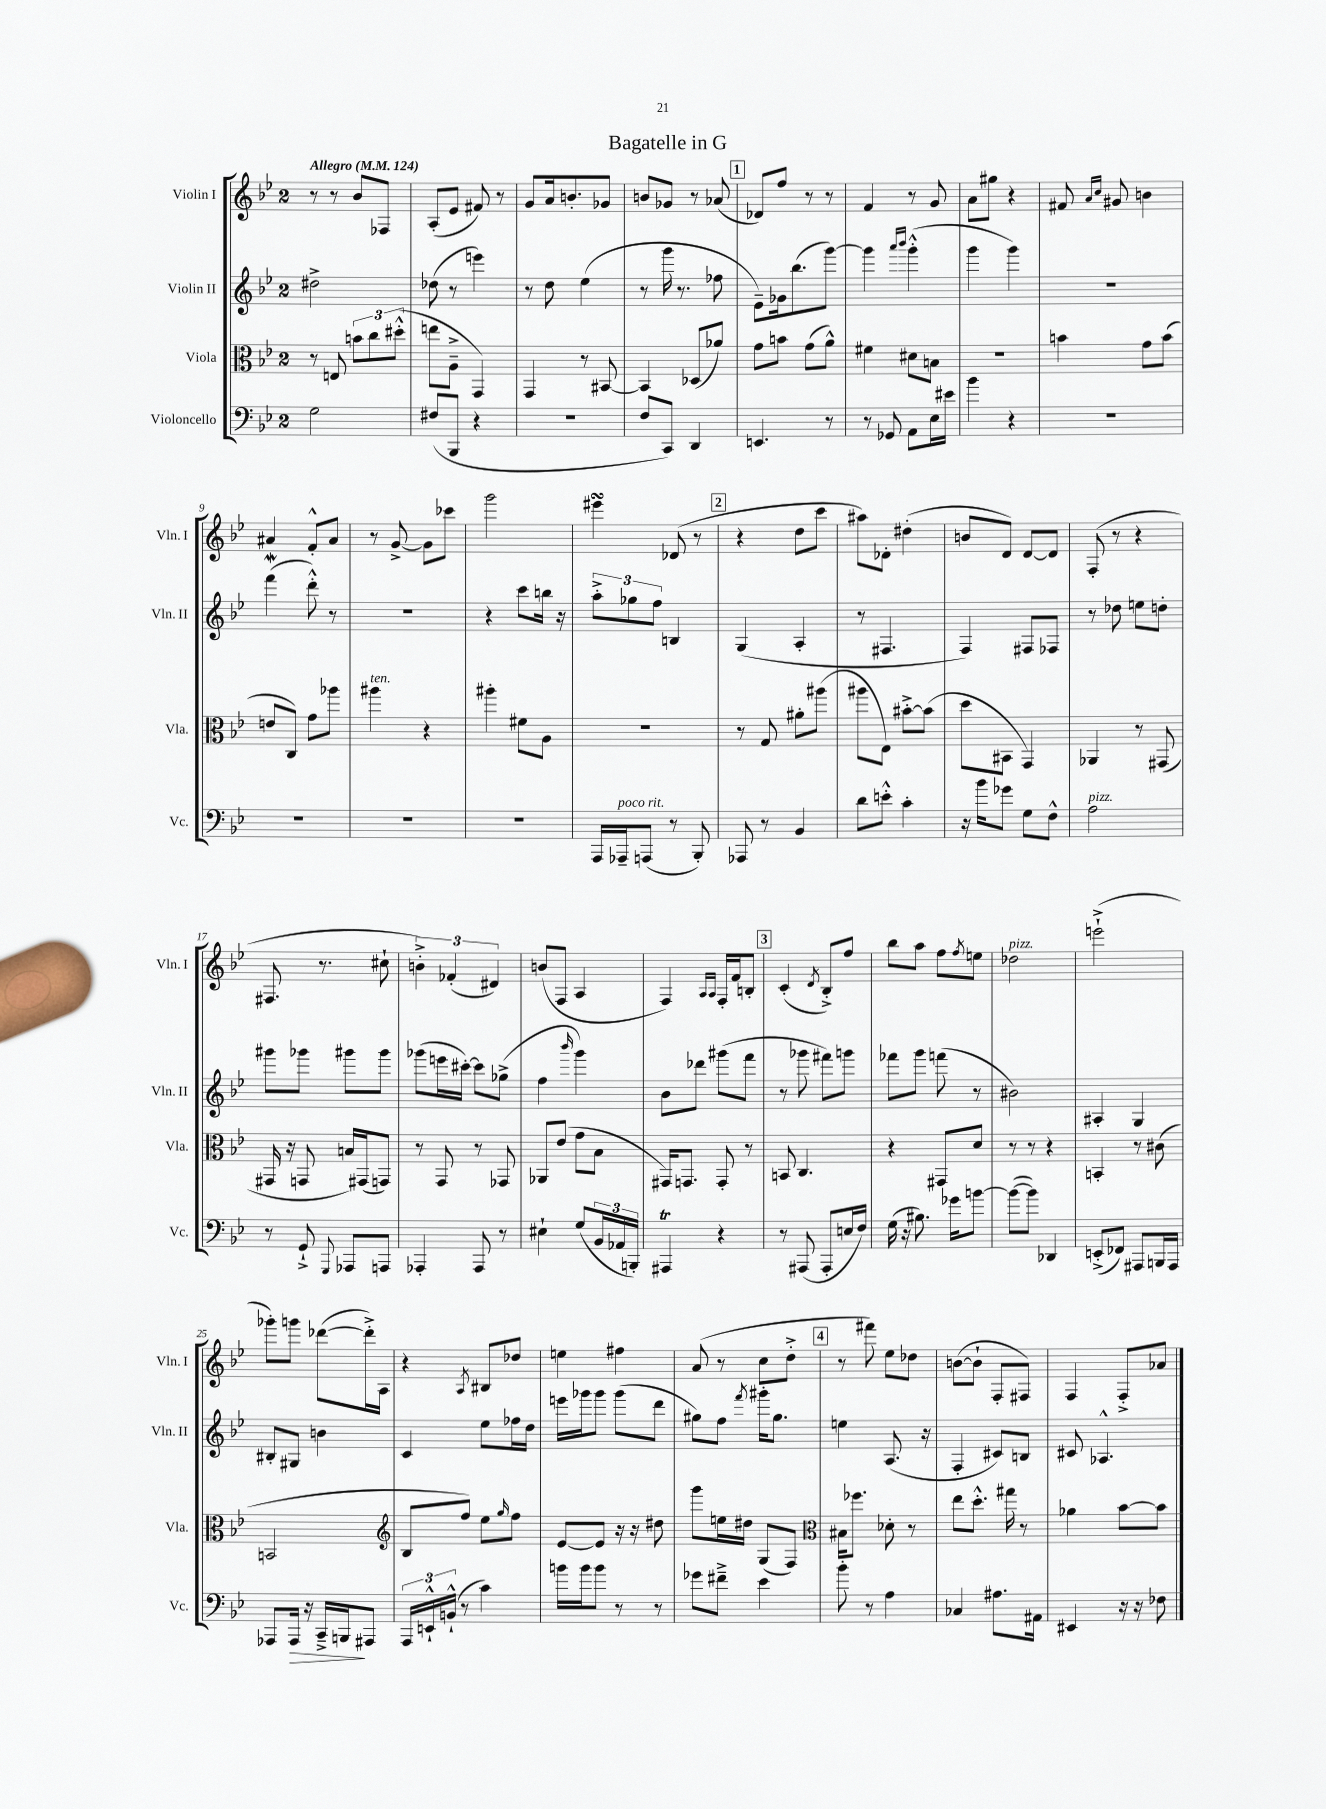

**kern	**dynam	**kern	**kern	**kern
*part4	*part4	*part3	*part2	*part1
*staff4	*staff4	*staff3	*staff2	*staff1
*I"Violoncello	*	*I"Viola	*I"Violin II	*I"Violin I
*I'Vc.	*	*I'Vla.	*I'Vln. II	*I'Vln. I
*clefF4	*	*clefC3	*clefG2	*clefG2
*k[b-e-]	*	*k[b-e-]	*k[b-e-]	*k[b-e-]
*M2/4	*	*M2/4	*M2/4	*M2/4
*MM124	*	*MM124	*MM124	*MM124
=1	=1	=1	=1	=1
!	!	!	!	!LO:TX:a:B:t=Allegro
2G\	.	8r	2dd#X^\	8r
.	.	8En/	.	8r
.	.	12bn\L	.	8b-/L
.	.	12cc\	.	.
.	.	.	.	8F-X/J
.	.	(12dd#X'^^\J	.	.
=2	=2	=2	=2	=2
(8F#X/L	.	8een\L	(8dd-X\	(8A'/L
8BBB-/J	.	8A~^\J	8r	8e-/J
4r	.	4GG/)	4eeen\)	8f#X/)
.	.	.	.	8r
=3	=3	=3	=3	=3
2r	.	4GG/	8r	8g/L
.	.	.	8dd\	16a/k
.	.	.	.	8.bn'/
.	.	8r	(4ee-\	.
.	.	[8BB#X/	.	8g-X/J
=4	=4	=4	=4	=4
8F/L	.	4BB#/]	8r	8bn/L
8CC/J)	.	.	16ggg\	8g-X/J
.	.	.	8.r	.
4DD/	.	(8D-X/L	.	8r
.	.	8a-X/J)	8ff-X\	(8a-X/
!!LO:REH:place=s1:t=1
=5	=5	=5	=5	=5
4.EEn/	.	8g\L	8e-~\L)	8d-X/L)
.	.	8bn\J	16g-X\k	8ff/J
.	.	.	(8.bb-\	.
.	.	(8g\L	.	8r
8r	.	8a^^\J)	[8ggg\J)	8r
=6	=6	=6	=6	=6
8r	.	4f#X\	4ggg\]	4f/
8GG-X/	.	.	.	.
.	.	.	16qqaaa/LL	.
.	.	.	16qqbbb-/JJ	.
8AA\L	.	8d#X\L	(4ggg'^^\	8r
16E-\L	.	8Bn\J	.	8g/
16e#X\JJ	.	.	.	.
=7	=7	=7	=7	=7
4b-\	.	2r	4ggg\	8a\L
.	.	.	.	8gg#X\J
4r	.	.	4ggg\)	4r
=8	=8	=8	=8	=8
2r	.	4bn\	2r	8f#X/
.	.	.	.	16qqa/LL
.	.	.	.	16qqcc/JJ
.	.	.	.	8g#X/
.	.	8g\L	.	4bn\
.	.	(8b\J	.	.
!!LO:LB:g=z
=9	=9	=9	=9	=9
2r	.	8en/L	(4fffW\	4a#X/
.	.	8C/J)	.	.
.	.	8g\L	8ddd'^^\)	8f'^^/L
.	.	8aa-X\J	8r	8a#/J
=10	=10	=10	=10	=10
!	!	!LO:TX:a:i:t=ten.	!	!
2r	.	4aa#X\	2r	8r
.	.	.	.	[8g^/
.	.	4r	.	8g\L]
.	.	.	.	8ccc-X\J
=11	=11	=11	=11	=11
2r	.	4aa#X'\	4r	2ggg\
.	.	8f#X\L	8ccc\L	.
.	.	8A\J	16bbn\Jk	.
.	.	.	16r	.
=12	=12	=12	=12	=12
16AAA/LL	.	2r	12aa'^\L	4eee#XsSsS\
!LO:TX:a:i:t=poco rit.	!	!	!	!
16AAA-X~/J	.	.	.	.
.	.	.	12gg-X\	.
(8AAAn/J	.	.	.	.
.	.	.	12ff\J	.
8r	.	.	4Bn/	(8d-X/
8BBB-'/)	.	.	.	8r
!!LO:REH:place=s1:t=2
=13	=13	=13	=13	=13
8AAA-X/	.	8r	(4G/	4r
8r	.	8G/	.	.
4BB-/	.	8a#X'\L	4A'/	8dd\L
.	.	(8aa#X\J	.	8ccc\J
=14	=14	=14	=14	=14
8d\L	.	8aa#X\L	8r	8aa#X\L)
8en'^^\J	.	8E-\J)	4.F#X/	8d-X'\J
4c'\	.	[8b#X'^\L	.	(4dd#X'\
.	.	(8b#\J]	.	.
=15	=15	=15	=15	=15
16r	.	8dd\L	4F/)	8bn/L
16b-\KL	.	.	.	.
8g-X\J	.	8BB#X\J	.	8d/J)
8G\L	.	4GG/)	8F#X/L	[8d/L
8F^^\J	.	.	8F-X/J	8d/J]
=16	=16	=16	=16	=16
!LO:TX:a:i:t=pizz.	!	!	!	!
2A\	.	4AA-X/	8r	(8F'/
.	.	.	8dd-X\	8r
.	.	8r	8een\L	4r
.	.	(8GG#X/	8ddn'\J	.
!!LO:LB:g=z
=17	=17	=17	=17	=17
8r	.	16GG#X/	8ggg#X\L	8.F#X/
.	.	16r	.	.
8GG`^/	.	8GGn/	8ggg-X\J	.
.	.	.	.	8.r
8qqGGG/	.	.	.	.
8AAA-X/L	.	16Bn/LL)	8ggg#X\L	.
.	.	(16GG#X/J	.	.
8AAAn/J	.	8GGn/J)	8ggg#\J	8cc#X`\
=18	=18	=18	=18	=18
4AAA-X'/	.	8r	(8ggg-X\L	6bn'^\)
.	.	8GG/	16eeen\L	.
.	.	.	.	(6f-X'/
.	.	.	[16ccc#X'\JJ)	.
8AAA-/	.	8r	8ccc#\L]	.
.	.	.	.	6d#X/)
8r	.	8GG-X/	(8gg-X^\J	.
=19	=19	=19	=19	=19
4E#X`\	.	8AA-X/L	4ff\	(8bn/L
.	.	(8e-/J	.	8F/J
.	.	.	16qqbbb-/	.
(8G/L	.	8g\L	4ggg\)	4A/
24BB-/L	.	8B-\J	.	.
24AA-X/	.	.	.	.
24BBBn'/JJ)	.	.	.	.
=20	=20	=20	=20	=20
4AAA#Xt/	.	16GG#X/KL)	8b-\L	4F/)
.	.	8.GGn/J	.	.
.	.	.	8ddd-X\J	.
.	.	.	.	16qqA/LL
.	.	.	.	16qqA/JJ
4r	.	8GG'/	(8ggg#X\L	16F'/LL
.	.	.	.	16f/J
.	.	8r	8fff\J	8Bn'/J
!!LO:REH:place=s1:t=3
=21	=21	=21	=21	=21
8r	.	8BBn/	8r	(4c'/
(8AAA#X/	.	4.C/	8ggg-X\	.
.	.	.	.	8qd/
8AAA#'/L	.	.	8fff#X\L)	8B-'^/L)
16En/L	.	.	8gggn\J	8ff/J
16F/JJ)	.	.	.	.
=22	=22	=22	=22	=22
(16G\	.	4r	8fff-X\L	8bb-\L
16r	.	.	.	.
8.B#X\)	.	.	8ggg\J	8aa\J
.	.	8GG#X/L	(8fffn\	8ff\L
16g-X\KL	.	.	.	.
.	.	.	.	8qff/
[8bn\J	.	8d/J	8r	8een\J
=23	=23	=23	=23	=23
!	!	!	!	!LO:TX:a:i:t=pizz.
(8b\L_	.	8r	2b#X\)	2dd-X\
8b\J])	.	8r	.	.
4DD-X/	.	4r	.	.
=24	=24	=24	=24	=24
(8EEn'^/L	.	4BBn'/	4A#X'/	(2eeen`^\
8FF-X/J)	.	.	.	.
8AAA#X/L	.	8r	4G/	.
16BBBn/L	.	(8c#X\	.	.
16AAA#/JJ	.	.	.	.
!!LO:LB:g=z
=25	=25	=25	=25	=25
8AAA-X/L	.	2BBn/	8B#X'/L	8ggg-X'\L)
!	!LO:HP:b	!	!	!
16AAA-/Jk	>	.	8G#X/J	8gggn\J
16r	.	.	.	.
16CC~^/LL	.	.	4bn\	([8ddd-X\L
16BBBn/J	.	.	.	.
8AAA#X/J	]	.	.	16ddd-'^\L])
.	.	.	.	16A\JJ
=26	=26	=26	=26	=26
*	*	*clefG2	*	*
24AAA/LL	.	8B-/L	4c/	4r
24EEn`^^/	.	.	.	.
(24BBn`^^/JJ	.	.	.	.
8r	.	8ff/J)	.	.
.	.	.	.	8qA/
4c\)	.	8ee-\L	8ee-\L	8B#X/L
.	.	16qqgg/	.	.
.	.	8ff\J	16ff-X\L	8dd-X/J
.	.	.	16dd\JJ	.
=27	=27	=27	=27	=27
16bn\LL	.	[8e-/L	16eeen\LL	4een\
16b\J	.	.	16ggg-X\J	.
8b\J	.	8e-/J]	8ggg-\J	.
8r	.	16r	(8ggg-\L	4ff#X\
.	.	16r	.	.
8r	.	8dd#X\	8ddd\J	.
=28	=28	=28	=28	=28
8g-X\L	.	8ggg\L	8gg#X\L)	(8a/
8f#X~^\J	.	16een\L	8ff\J	8r
.	.	16dd#X\JJ	.	.
.	.	.	8qfff/	.
4e-\	.	(8G/L	16ggg#X'\KL	8cc\L
.	.	.	8.gg#\J	.
.	.	8F/J)	.	8dd'^\J
!!LO:REH:place=s1:t=4
=29	=29	=29	=29	=29
*	*	*clefC3	*	*
8b-'\	.	16B#X\KL	4een\	8r
.	.	8.ff-X\J	.	.
8r	.	.	.	8fff#X\)
4A\	.	8d-X'\	(8.A/	8ee-\L
.	.	8r	.	8dd-X\J
.	.	.	16r	.
=30	=30	=30	=30	=30
4C-X/	.	8ee-\L	4F'/	([8bn\L
.	.	8.dd'^^\J	.	8b`\J]
8.A#X\L	.	.	8c#X/L)	8F'/L
.	.	16gg#X\	.	.
.	.	8r	8Bn/J	8F#X/J)
16AA#X\Jk	.	.	.	.
=31	=31	=31	=31	=31
4EE#X/	.	4a-X\	8c#X/	4F/
.	.	.	4.A-X^^/	.
16r	.	[8b-\L	.	8F'^/L
16r	.	.	.	.
8F-X\	.	8b-\J]	.	8a-X/J
==	==	==	==	==
*-	*-	*-	*-	*-
